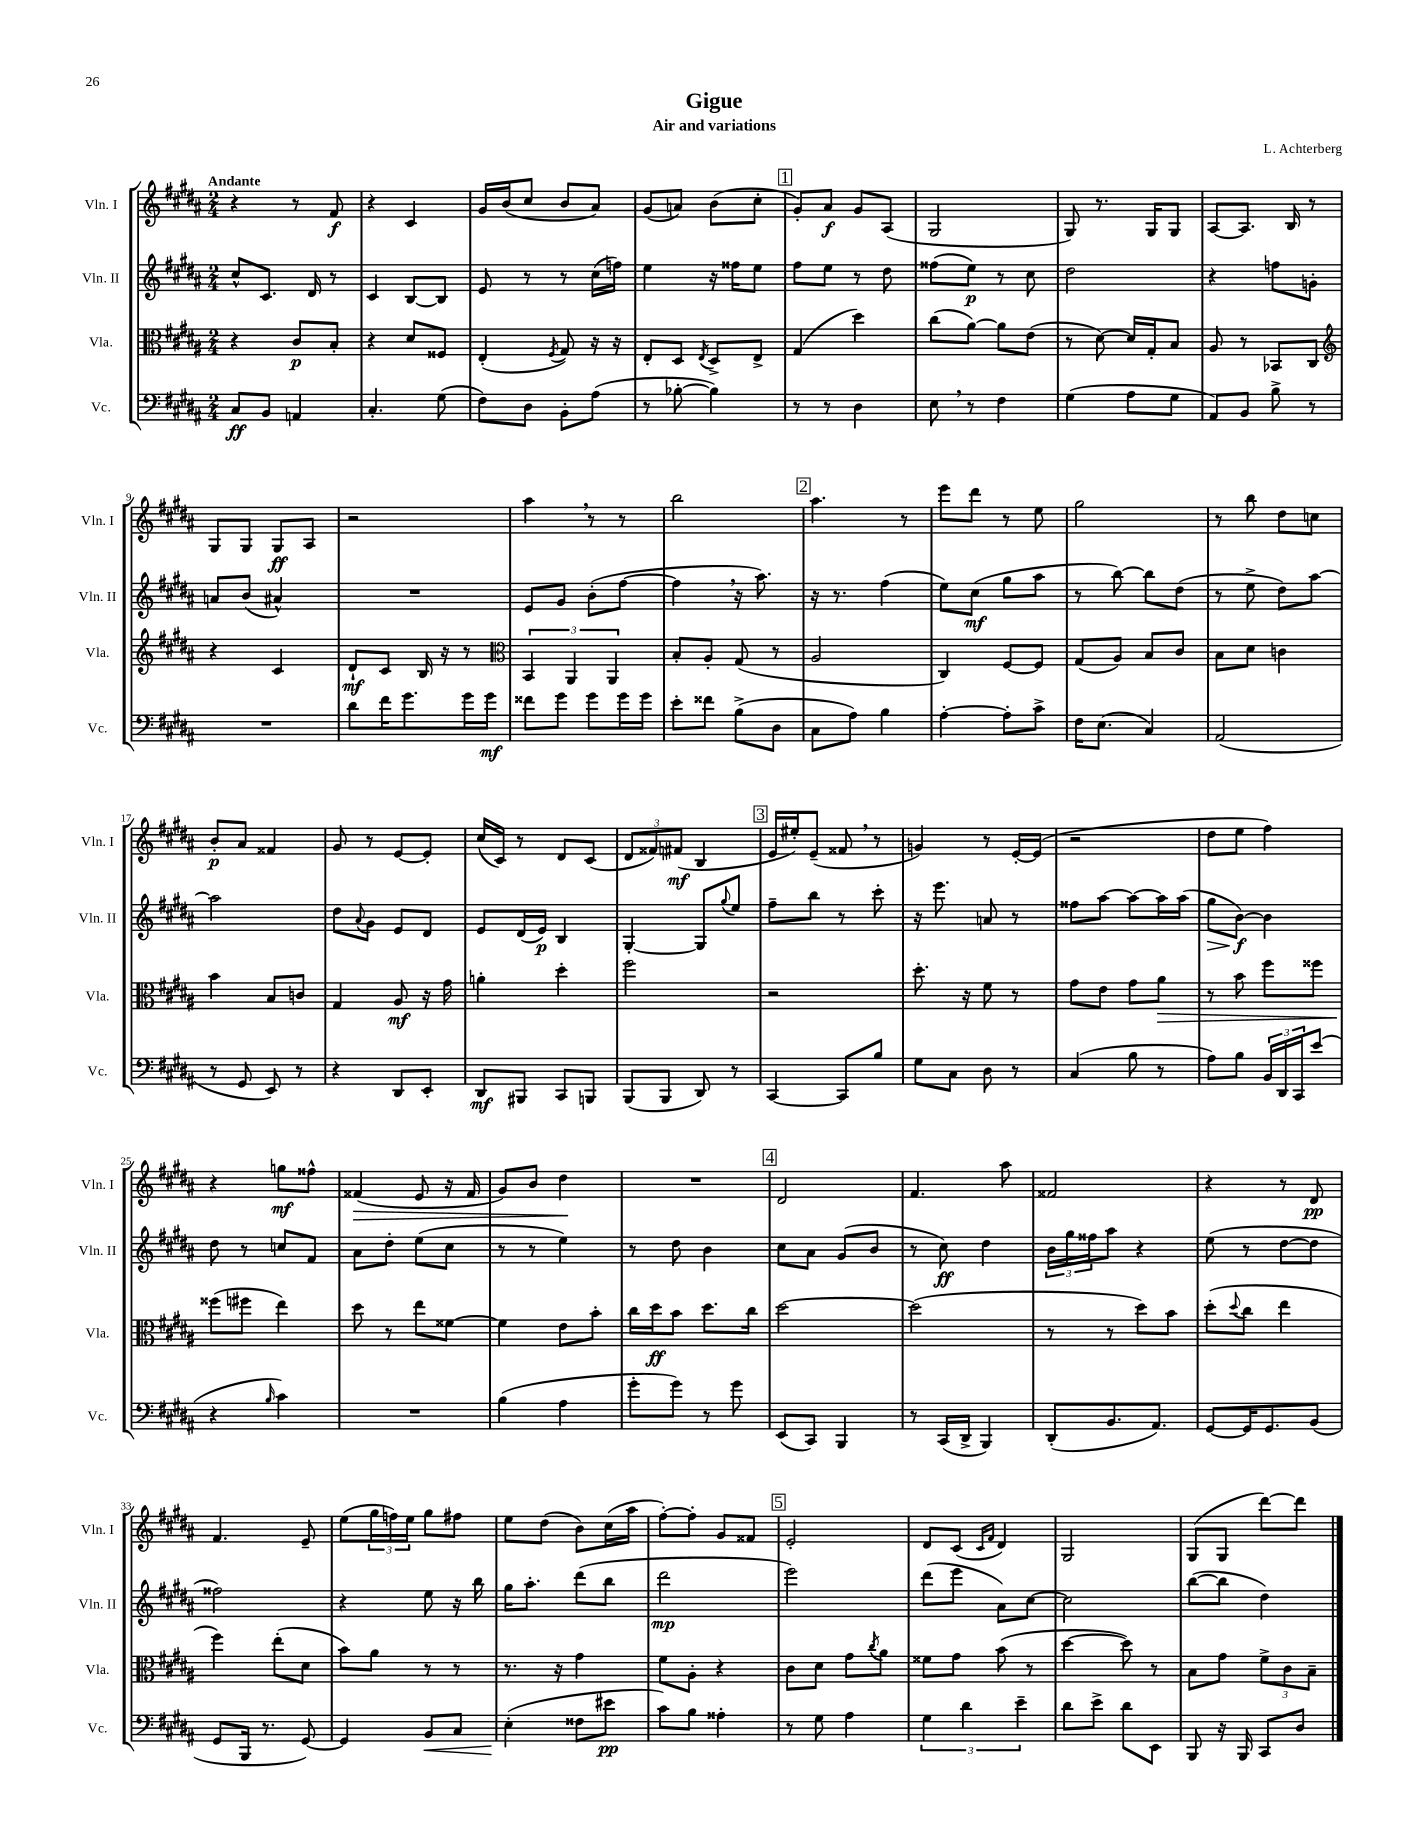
\header { title = "Gigue" composer = "L. Achterberg" subtitle = "Air and variations" }
<<
\new StaffGroup <<
\new Staff = "s0" \with { instrumentName = "Vln. I" shortInstrumentName = "Vln. I" } {
    \clef treble \key b \major \numericTimeSignature \time 2/4 \tempo "Andante"
    r4 r8 fis'8\f |
    r4 cis'4 |
    gis'16 b'16( cis''8 b'8 ais'8) |
    gis'8( a'8) b'8( cis''8-. |
    \mark \markup { \box "1" } gis'8-.) ais'8\f gis'8 ais8( |
    gis2 |
    gis8) r8. gis16 gis8 |
    ais8~ ais8. b16 r8 |
    gis8 gis8 gis8\ff ais8 |
    r2 |
    ais''4 \breathe r8 r8 |
    b''2 |
    \mark \markup { \box "2" } ais''4. r8 |
    e'''8 dis'''8 r8 e''8 |
    gis''2 |
    r8 b''8 dis''8 c''8 |
    b'8-.\p ais'8 fisis'4 |
    gis'8 r8 e'8~ e'8-. |
    cis''16( cis'16) r8 dis'8 cis'8( |
    \tuplet 3/2 { dis'8 fisis'8) fis'8\mf( } b4 |
    \mark \markup { \box "3" } e'16 eis''16-.) e'8--( fisis'8 \breathe r8 |
    g'4) r8 e'16~-. e'16( |
    r2 |
    dis''8 e''8 fis''4) |
    r4 g''8\mf fisis''8-^ |
    fisis'4\>( e'8 r16 fisis'16 |
    gis'8) b'8 dis''4\! |
    R2 |
    \mark \markup { \box "4" } dis'2 |
    fis'4. ais''8 |
    fisis'2 |
    r4 r8 dis'8\pp |
    fis'4. e'8-- |
    e''8( \tuplet 3/2 { gis''16 f''16) e''16 } gis''8 fis''8 |
    e''8 dis''8( b'8) cis''16( ais''16 |
    fis''8~-.) fis''8-. gis'8 fisis'8 |
    \mark \markup { \box "5" } e'2-. |
    dis'8 cis'8( \grace { cis'16 fis'16 } dis'4) |
    gis2 |
    gis8( gis8 dis'''8~) dis'''8 \bar "|." |
}
\new Staff = "s1" \with { instrumentName = "Vln. II" shortInstrumentName = "Vln. II" } {
    \clef treble \key b \major \numericTimeSignature \time 2/4
    cis''8-^ cis'8. dis'16 r8 |
    cis'4 b8~ b8 |
    e'8 r8 r8 cis''16( f''16) |
    e''4 r16 fisis''16 e''8 |
    \mark \markup { \box "1" } fis''8 e''8 r8 dis''8 |
    fisis''8( e''8\p) r8 cis''8 |
    dis''2 |
    r4 f''8 g'8-. |
    a'8 b'8( ais'4-^) |
    R2 |
    e'8 gis'8 b'8-.( fis''8~ |
    fis''4 \breathe r16 ais''8.) |
    \mark \markup { \box "2" } r16 r8. fis''4( |
    e''8) cis''8\mf( gis''8 ais''8 |
    r8 b''8~) b''8 dis''8( |
    r8 e''8-> dis''8) ais''8~ |
    ais''2 |
    dis''8 \appoggiatura { ais'8 } gis'8 e'8 dis'8 |
    e'8 dis'16( e'16\p) b4 |
    gis4~-. gis8 \appoggiatura { gis''8 } e''8 |
    \mark \markup { \box "3" } fis''8-- b''8 r8 cis'''8-. |
    r16 e'''8. a'8 r8 |
    fisis''8 ais''8~ ais''8~ ais''16 ais''16( |
    gis''8\> b'8~\f\!) b'4 |
    dis''8 r8 c''8 fis'8 |
    ais'8 dis''8-. e''8( cis''8 |
    r8 r8 e''4) |
    r8 dis''8 b'4 |
    \mark \markup { \box "4" } cis''8 ais'8 gis'8( b'8 |
    r8 cis''8\ff) dis''4 |
    \tuplet 3/2 { b'16 gis''16 fisis''16 } ais''8 r4 |
    e''8( r8 dis''8~ dis''8 |
    fisis''2) |
    r4 e''8 r16 b''16 |
    gis''16 ais''8.-. dis'''8( b''8 |
    dis'''2\mp |
    \mark \markup { \box "5" } e'''2) |
    dis'''8( e'''8 ais'8) cis''8~ |
    cis''2 |
    b''8~( b''8 dis''4) \bar "|." |
}
\new Staff = "s2" \with { instrumentName = "Vla." shortInstrumentName = "Vla." } {
    \clef alto \key b \major \numericTimeSignature \time 2/4
    r4 cis'8\p b8-. |
    r4 dis'8 fisis8 |
    e4-.( \acciaccatura { fis8 } gis8) r16 r16 |
    e8-. dis8 \acciaccatura { e8 } dis8-> e8-> |
    \mark \markup { \box "1" } gis4( dis''4) |
    cis''8( ais'8~) ais'8 e'8( |
    r8 dis'8~) dis'16 gis16-. b8 |
    ais8 r8 bes,8 cis8 |
    \clef treble r4 cis'4 |
    dis'8-!\mf cis'8 b16 r16 r8 |
    \clef alto \tuplet 3/2 { b,4 ais,4 ais,4 } |
    b8-. ais8-. gis8( r8 |
    \mark \markup { \box "2" } ais2 |
    cis4) fis8~ fis8 |
    gis8( ais8) b8 cis'8 |
    b8 dis'8 c'4 |
    b'4 b8 c'8 |
    gis4 ais8\mf r16 gis'16 |
    a'4-. dis''4-. |
    fis''2 |
    \mark \markup { \box "3" } r2 |
    dis''8.-. r16 fis'8 r8 |
    gis'8 e'8 gis'8 ais'8\> |
    r8 b'8 fis''8 fisis''8 |
    fisis''8\!( fis''8 e''4) |
    dis''8 r8 e''8 fisis'8~ |
    fisis'4 e'8 b'8-. |
    cis''16 dis''16\ff b'8 dis''8. cis''16 |
    \mark \markup { \box "4" } dis''2~ |
    dis''2( |
    r8 r8 dis''8) b'8 |
    dis''8-.( \appoggiatura { dis''8 } cis''8 e''4 |
    fis''4) e''8-.( dis'8 |
    b'8) ais'8 r8 r8 |
    r8. r16 gis'4 |
    fis'8 ais8-. r4 |
    \mark \markup { \box "5" } cis'8 dis'8 gis'8 \acciaccatura { cis''8 } ais'8 |
    fisis'8 gis'8 b'8( r8 |
    dis''4~ dis''8) r8 |
    b8 gis'8 \tuplet 3/2 { fis'8-> cis'8 b8-- } \bar "|." |
}
\new Staff = "s3" \with { instrumentName = "Vc." shortInstrumentName = "Vc." } {
    \clef bass \key b \major \numericTimeSignature \time 2/4
    cis8\ff b,8 a,4 |
    cis4.-. gis8( |
    fis8) dis8 b,8-. ais8( |
    r8 bes8~-. bes4) |
    \mark \markup { \box "1" } r8 r8 dis4 |
    e8 \breathe r8 fis4 |
    gis4( ais8 gis8 |
    ais,8) b,8 b8-> r8 |
    R2 |
    dis'8 fis'16 gis'8. gis'16 gis'16\mf |
    fisis'8 gis'8 gis'8 gis'16 gis'16 |
    e'8-. fisis'8 b8->( dis8 |
    \mark \markup { \box "2" } cis8 ais8) b4 |
    ais4~-. ais8-. cis'8-> |
    fis16 e8.( cis4) |
    ais,2( |
    r8 gis,8 e,8) r8 |
    r4 dis,8 e,8-. |
    dis,8\mf bis,,8 cis,8 b,,8 |
    b,,8( b,,8 dis,8) r8 |
    \mark \markup { \box "3" } cis,4~ cis,8 b8 |
    gis8 cis8 dis8 r8 |
    cis4( b8 r8 |
    ais8) b8 \tuplet 3/2 { b,16 dis,16 cis,16 } e'8( |
    r4 \grace { b16 } cis'4) |
    R2 |
    b4( ais4 |
    gis'8-. gis'8) r8 gis'8 |
    \mark \markup { \box "4" } e,8( cis,8) b,,4 |
    r8 cis,16( dis,16-> b,,4) |
    dis,8-.( b,8. ais,8.) |
    gis,8~ gis,16 gis,8. b,8( |
    gis,8 b,,16 r8. gis,8~) |
    gis,4 b,8\< cis8 |
    e4-.\!( fisis8 eis'8\pp |
    cis'8) b8 aisis4-. |
    \mark \markup { \box "5" } r8 gis8 ais4 |
    \tuplet 3/2 { gis4 dis'4 e'4-- } |
    dis'8 e'8-> dis'8 e,8 |
    b,,8 r16 b,,16 cis,8 dis8 \bar "|." |
}
>>
>>
